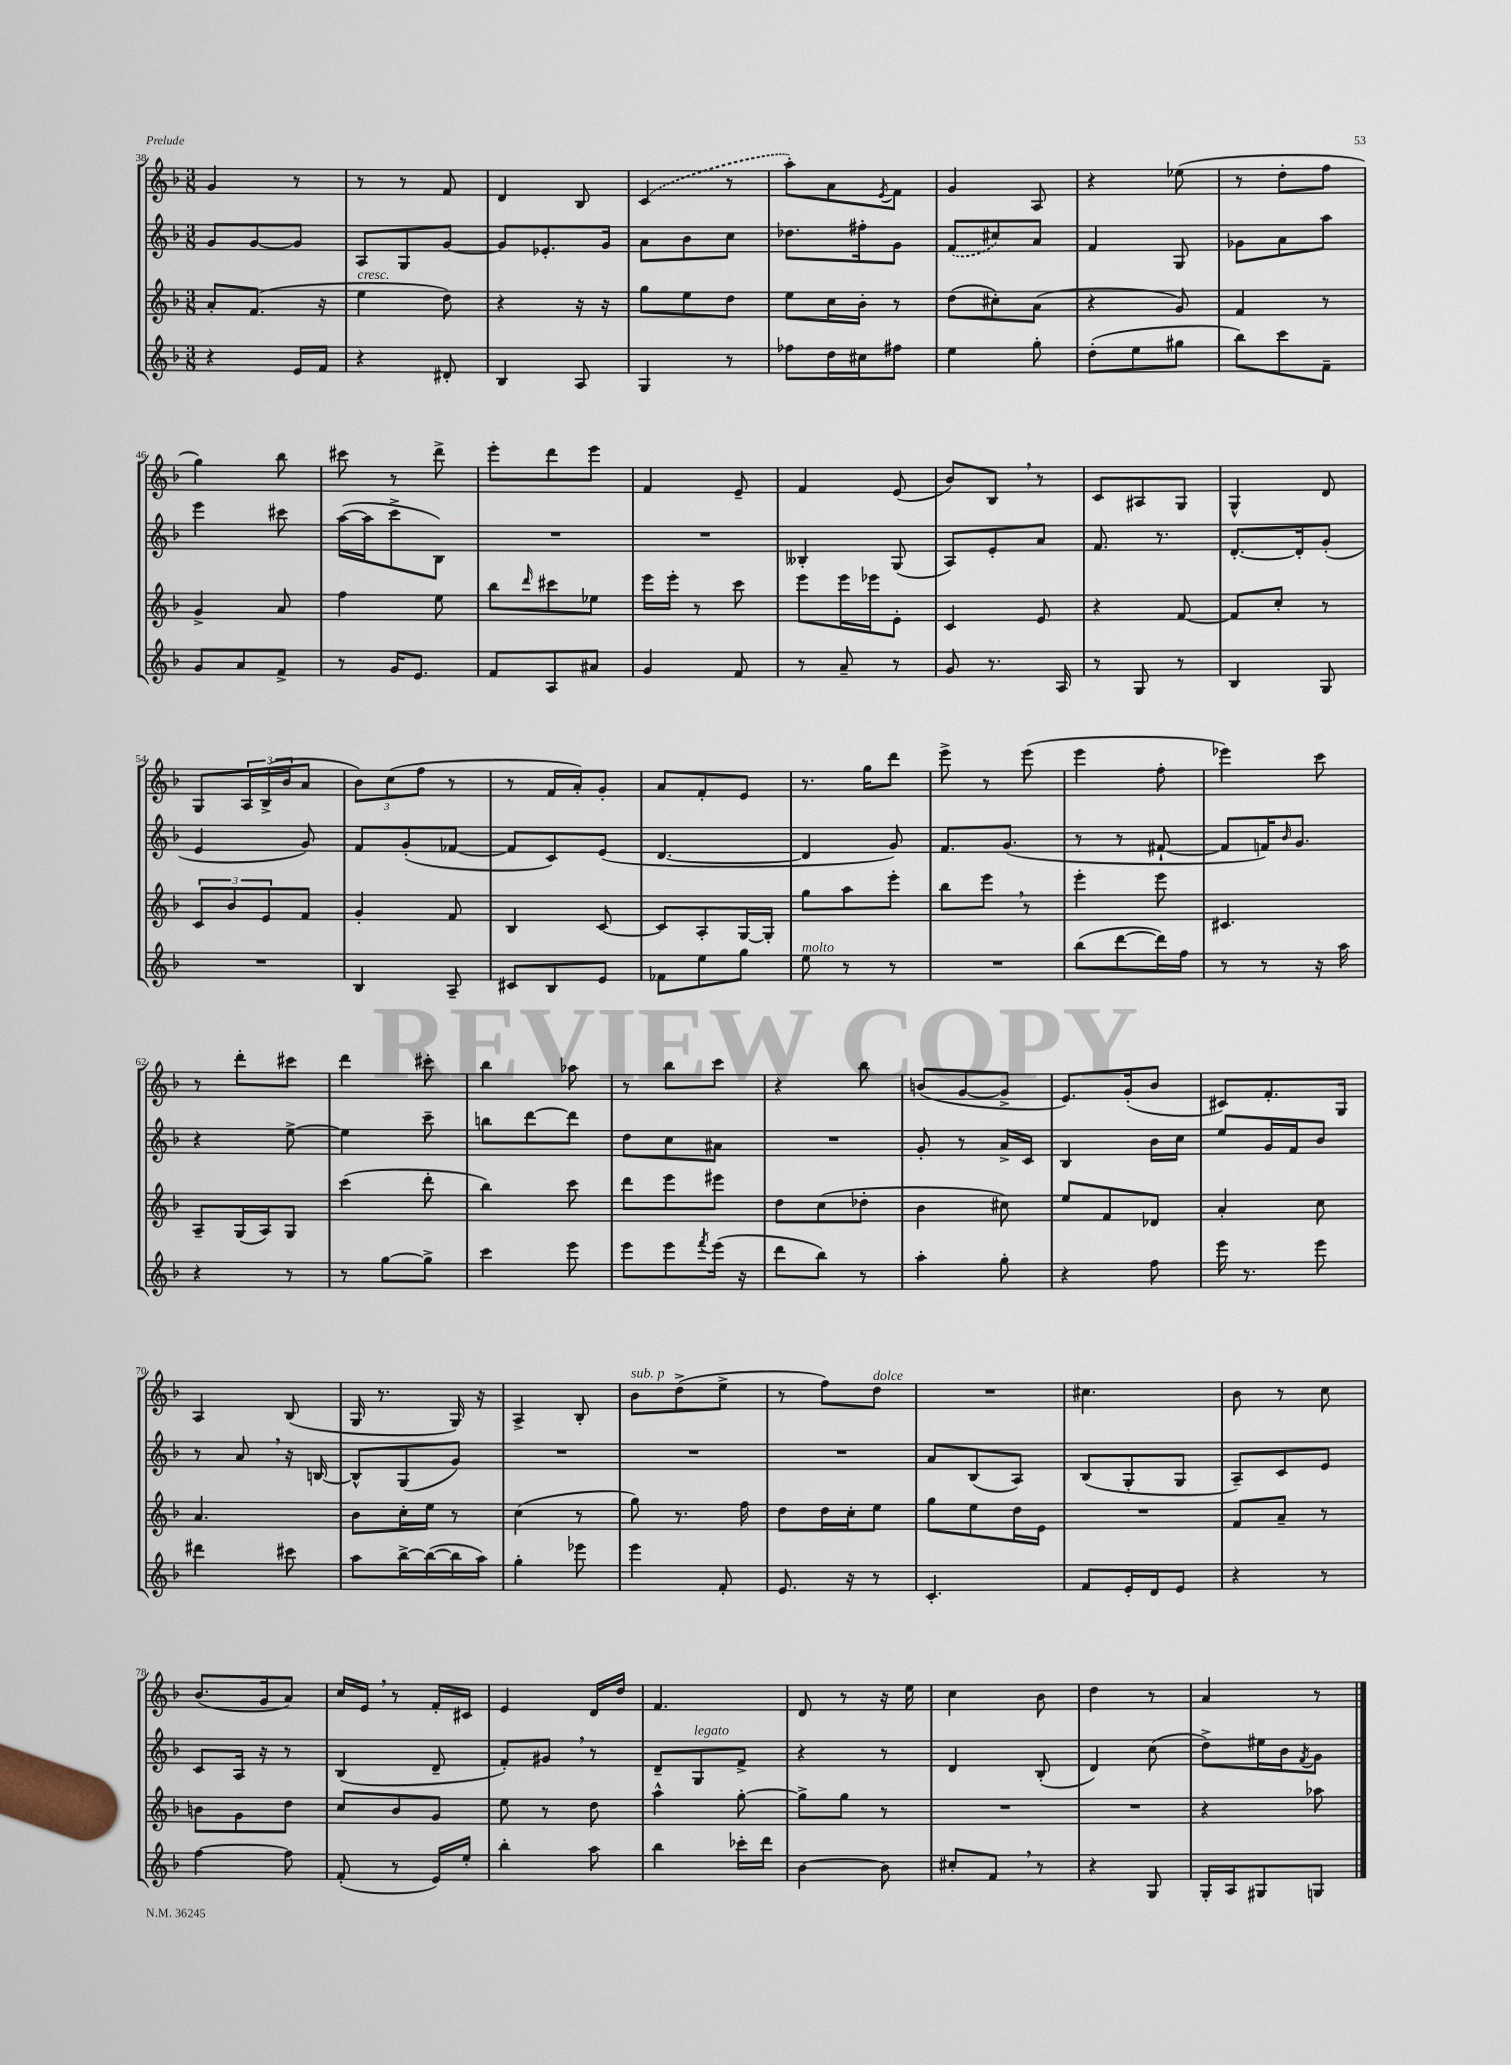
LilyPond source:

<<
\new StaffGroup <<
\new Staff = "s0" {
    \clef treble \key f \major \numericTimeSignature \time 3/8
    g'4 r8 |
    r8 r8 f'8 |
    d'4 bes8 |
    \once \slurDashed c'4( r8 |
    a''8-.) a'8 \acciaccatura { e'8 } f'8 |
    g'4 a8 |
    r4 ees''8( |
    r8 d''8-. f''8 |
    g''4) bes''8 |
    cis'''8 r8 d'''8-> |
    e'''8-. d'''8 e'''8 |
    f'4 e'8-- |
    f'4 e'8( |
    bes'8) bes8 \breathe r8 |
    c'8 ais8 g8 |
    g4-^ d'8 |
    g8 \tuplet 3/2 { a16 bes16->( bes'16 } a'8 |
    \tuplet 3/2 { bes'8) c''8( f''8 } r8 |
    r8 f'16 a'16-.) g'8-. |
    a'8 f'8-. e'8 |
    r8. g''16 d'''8 |
    e'''8-> r8 e'''8( |
    e'''4 f''8-. |
    ees'''4) c'''8 |
    r8 d'''8-. cis'''8 |
    d'''4 cis'''8-. |
    bes''4 aes''8 |
    r8 bes''8 c'''8 |
    r4 bes''8 |
    b'8( g'8~ g'8-> |
    e'8.) g'16-.( bes'8 |
    cis'8) f'8.-. g16 |
    a4 bes8( |
    g16 r8. g16) r16 |
    a4-> bes8-. |
    bes'8^\markup { \italic "sub. p" } d''8->( e''8-> |
    r8 f''8) d''8^\markup { \italic "dolce" } |
    R4. |
    cis''4. |
    bes'8 r8 c''8 |
    bes'8.( g'16 a'8) |
    c''16 e'16 \breathe r8 f'16-. cis'16 |
    e'4 d'16 d''16 |
    f'4. |
    d'8 r8 r16 e''16 |
    c''4 bes'8 |
    d''4 r8 |
    a'4 r8 \bar "|." |
}
\new Staff = "s1" {
    \clef treble \key f \major \numericTimeSignature \time 3/8
    g'8 g'8~ g'8 |
    a8 g8 g'8~ |
    g'8 ees'8.-. g'16 |
    a'8 bes'8 c''8 |
    des''8. fis''16-. g'8 |
    \once \slurDashed f'8( cis''8) a'8 |
    f'4 g8 |
    ges'8 a'8 a''8 |
    e'''4 cis'''8 |
    a''16~( a''16 c'''8-> bes8) |
    R4. |
    R4. |
    beses4-. g8( |
    a8) e'8-. a'8 |
    f'8. r8. |
    d'8.~-. d'16-. g'8-.( |
    e'4 g'8) |
    f'8 g'8-.( fes'8~ |
    fes'8 c'8) e'8( |
    d'4.~ |
    d'4 g'8) |
    f'8. g'8.( |
    r8 r8 fis'8~-! |
    fis'8 f'16) \grace { bes'16 } g'8. |
    r4 e''8~-> |
    e''4 c'''8-- |
    b''8 d'''8~ d'''8 |
    d''8 c''8 ais'8 |
    R4. |
    g'8-. r8 a'16-> c'16 |
    bes4 bes'16 c''16 |
    e''8 g'16 f'16 bes'8 |
    r8 a'8 \breathe r16 b16~ |
    b8-^ g8( g'8) |
    R4. |
    R4. |
    R4. |
    a'8 bes8( a8) |
    bes8( g8-. g8 |
    a8--) c'8 e'8 |
    c'8 a16 r16 r8 |
    bes4( d'8-- |
    f'8-.) gis'8 \breathe r8 |
    d'8-- g8^\markup { \italic "legato" } f'8-> |
    r4 r8 |
    d'4 bes8-.( |
    d'4) c''8( |
    d''8->) eis''16 bes'16 \acciaccatura { f'8 } g'8 \bar "|." |
}
\new Staff = "s2" {
    \clef treble \key f \major \numericTimeSignature \time 3/8
    a'8-. f'8.( r16 |
    e''4^\markup { \italic "cresc." } d''8) |
    r4 r16 r16 |
    g''8 e''8 d''8 |
    e''8 c''16 bes'16-. r8 |
    d''8( cis''8-.) a'8( |
    r4 g'8) |
    f'4 r8 |
    g'4-> a'8 |
    f''4 e''8 |
    bes''8 \grace { d'''16 } cis'''8 ees''8 |
    e'''16 e'''16-. r8 c'''8 |
    e'''8 e'''16 ees'''16 e'8-. |
    c'4 e'8 |
    r4 f'8~ |
    f'8 c''8-. r8 |
    \tuplet 3/2 { c'8 bes'8 e'8 } f'8 |
    g'4-. f'8 |
    bes4 c'8~ |
    c'8 a8-. g16~ g16-. |
    g''8 a''8 e'''8-. |
    bes''8 e'''8 \breathe r8 |
    e'''4-. e'''8 |
    cis'4. |
    a8-- g16( a16) g8 |
    c'''4( d'''8-. |
    bes''4) c'''8 |
    d'''8 e'''8 eis'''8 |
    d''8 c''8( des''8-. |
    bes'4 cis''8) |
    e''8 f'8 des'8 |
    a'4-. c''8 |
    a'4. |
    bes'8 c''16-. e''16 r8 |
    c''4( r8 |
    g''8) r8. f''16 |
    d''8 d''16 c''16-. e''8 |
    g''8 e''8 d''16 e'16 |
    R4. |
    f'8 a'8-- r8 |
    b'8 g'8 d''8 |
    c''8 bes'8 g'8 |
    e''8 r8 d''8 |
    a''4-^ g''8~-. |
    g''8-> g''8 r8 |
    R4. |
    R4. |
    r4 aes''8 \bar "|." |
}
\new Staff = "s3" {
    \clef treble \key f \major \numericTimeSignature \time 3/8
    r4 e'16 f'16 |
    r4 dis'8-. |
    bes4 a8 |
    g4 r8 |
    fes''8 d''16 cis''16 fis''8 |
    e''4 g''8-. |
    d''8-.( e''8 gis''8 |
    bes''8) c'''8 f'8-- |
    g'8 a'8 f'8-> |
    r8 g'16 e'8. |
    f'8 a8 ais'8 |
    g'4 f'8 |
    r8 a'8-- r8 |
    g'8 r8. a16 |
    r8 g8 r8 |
    bes4 g8 |
    R4. |
    bes4 a8-- |
    cis'8 bes8 e'8 |
    fes'8 e''8 g''8 |
    e''8^\markup { \italic "molto" } r8 r8 |
    R4. |
    bes''8( d'''8~ d'''16) f''16 |
    r8 r8 r16 a''16 |
    r4 r8 |
    r8 g''8~ g''8-> |
    c'''4 e'''8 |
    e'''8 e'''8 \acciaccatura { f'''8 } e'''16( r16 |
    d'''8 bes''8) r8 |
    a''4-. g''8-. |
    r4 f''8 |
    e'''16 r8. e'''8 |
    dis'''4 cis'''8 |
    a''8 bes''16~-> bes''16~( bes''16 a''16) |
    g''4-. ees'''8 |
    e'''4 f'8-. |
    e'8. r16 r8 |
    c'4.-. |
    f'8 e'16-. d'16 e'8 |
    r4 r8 |
    f''4~ f''8 |
    f'8-.( r8 e'16) e''16-. |
    bes''4-. a''8 |
    bes''4 ces'''16-. d'''16 |
    bes'4~ bes'8 |
    cis''8-. f'8 \breathe r8 |
    r4 g8 |
    g16-. a16 gis8 g8 \bar "|." |
}
>>
>>
\layout { \context { \Score currentBarNumber = #38 } }
